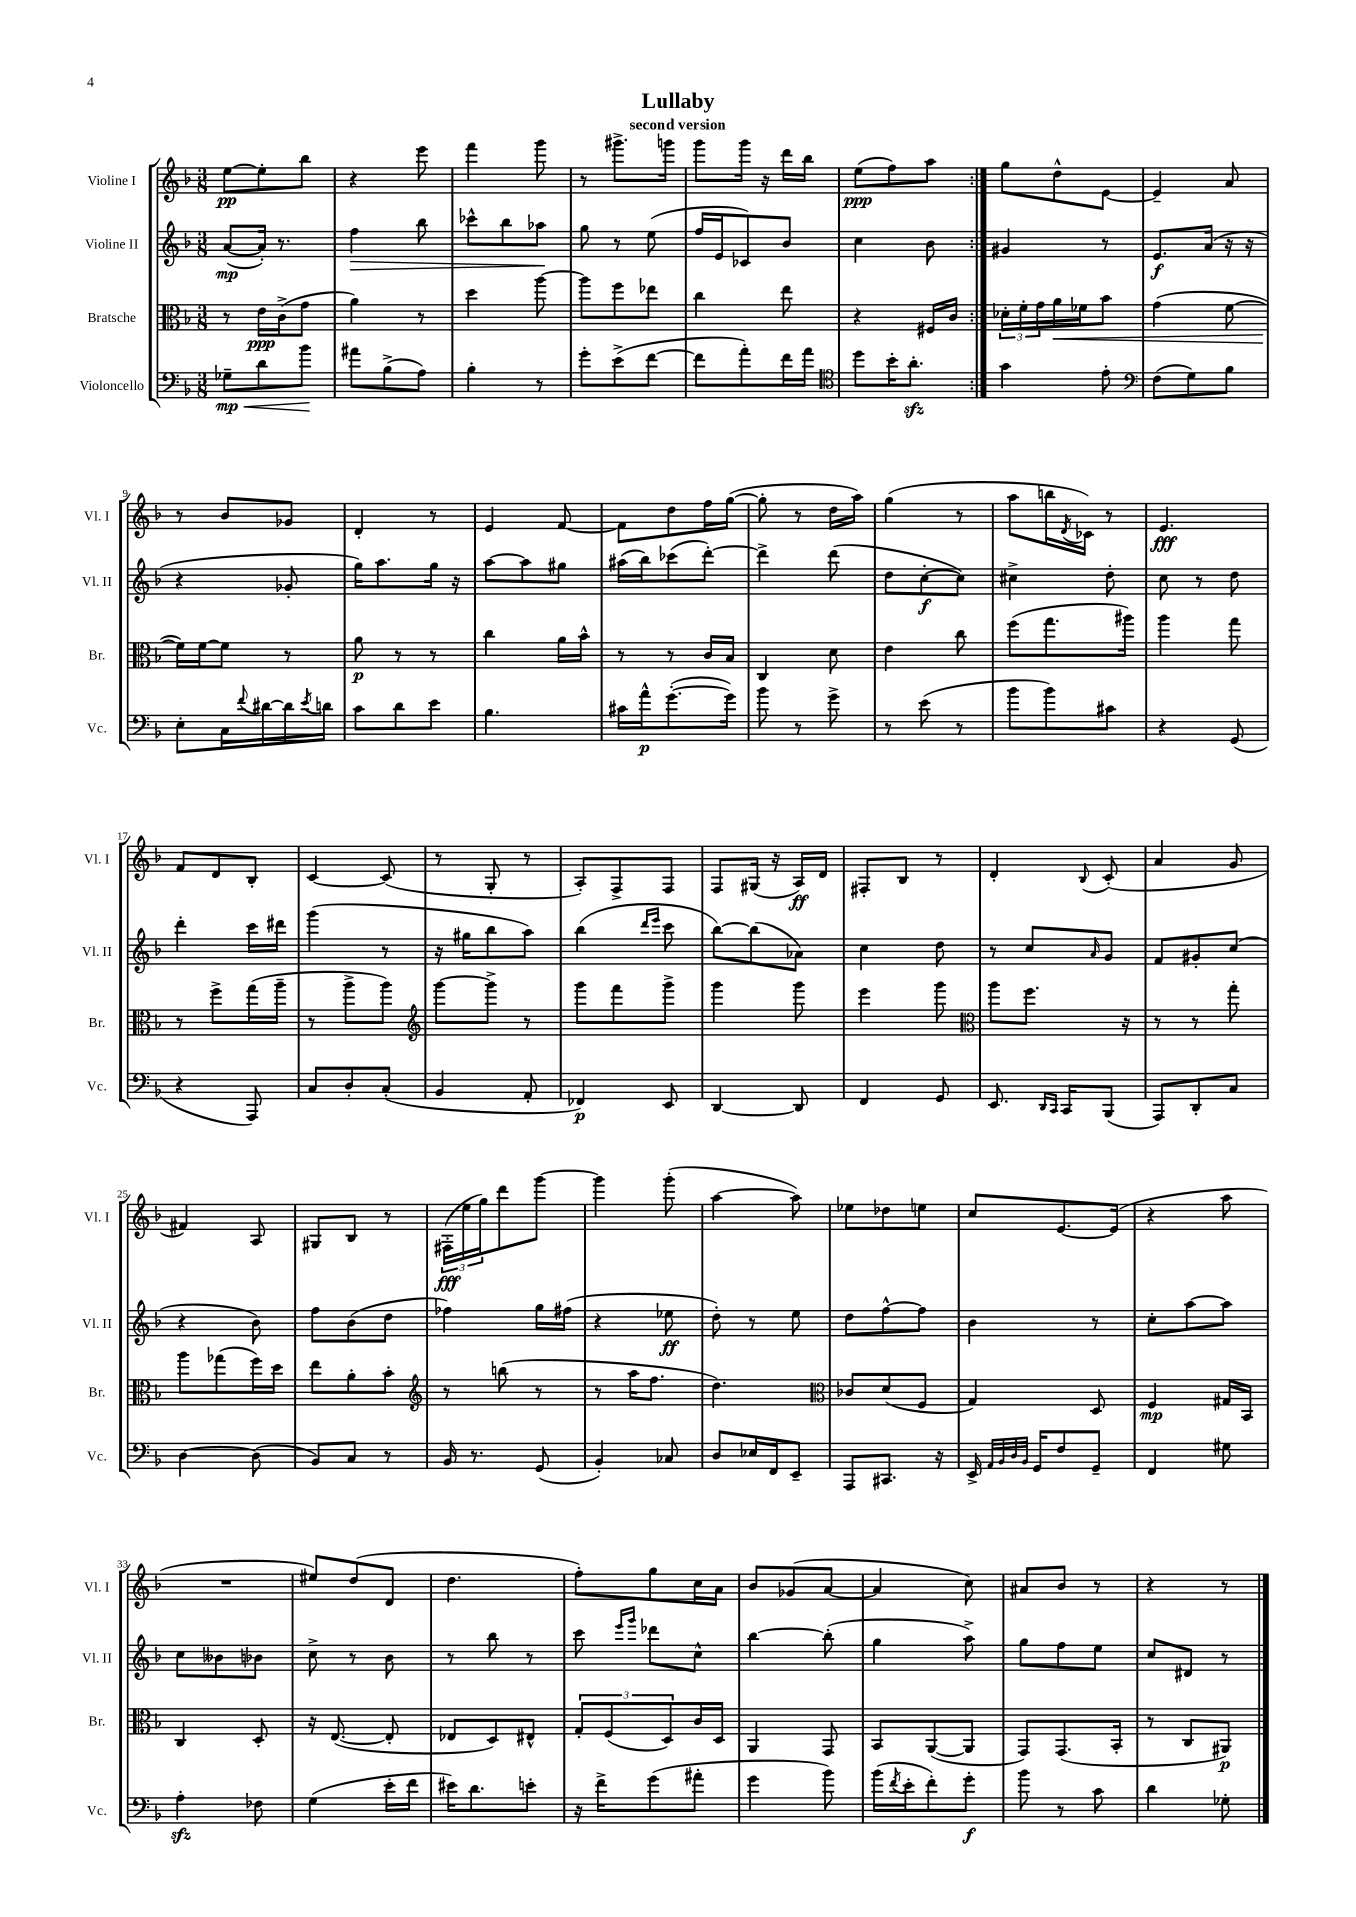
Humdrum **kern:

**kern	**kern	**kern	**kern
*staff4	*staff3	*staff2	*staff1
*clefF4	*clefC3	*clefG2	*clefG2
*k[b-]	*k[b-]	*k[b-]	*k[b-]
*M3/8	*M3/8	*M3/8	*M3/8
8G-~	8r	([8a	[8ee
8d	16e	16a'])	8ee']
.	(16c^	8.r	.
8b-	8g	.	8bb-
=	=	=	=
8a#	4a)	4ff	4r
(8B-^	.	.	.
8A)	8r	8bb-	8eee
=	=	=	=
4B-'	4dd	8ccc-^^	4fff
.	.	8bb-	.
8r	[8aa	8aa-	8ggg
=	=	=	=
8g'	8aa]	8gg	8r
(8e^	8ff	8r	8.ggg#^
[8f	8ee-	(8ee	.
.	.	.	16ggg
=	=	=	=
8f]	4cc	16ff	8ggg
.	.	16e	.
8a')	.	8c-)	16ggg
.	.	.	16r
16f	8ee	8b-	16ddd
16a	.	.	16bb-
=	=	=	=
*clefC4	*	*	*
8dd	4r	4cc	(8ee
16b-'	.	.	8ff)
8.a'	.	.	.
.	16F#	8b-	8aa
.	16c	.	.
=:|!	=:|!	=:|!	=:|!
4g	24d-'	4g#	8gg
.	24f'	.	.
.	24g	.	.
.	16a	.	8dd^^
.	16f-	.	.
8e'	8b-	8r	[8e
=	=	=	=
*clefF4	*	*	*
(8F	(4g	8.e	4e~]
8G)	.	.	.
.	.	(16a	.
8B-	[8f	16r	8a
.	.	16r	.
=	=	=	=
8E'	16f])	4r	8r
.	[16f	.	.
16C	8f]	.	8b-
8qqf	.	.	.
[16d#	.	.	.
16d#]	8r	8g-'	8g-
8qe	.	.	.
16d	.	.	.
=	=	=	=
8c	8a	16gg)	4d'
.	.	8.aa	.
8d	8r	.	.
8e	8r	16gg	8r
.	.	16r	.
=	=	=	=
4.B-	4cc	[8aa	4e
.	.	8aa]	.
.	16a	8gg#	[8f
.	16b-^^	.	.
=	=	=	=
16c#	8r	(16aa#	8f]
16a^^	.	16bb-)	.
([8.g'	8r	(8ccc-	8dd
.	16c	[8ddd')	16ff
16g])	16B-	.	([16gg
=	=	=	=
8b-	4C	4ddd^]	8gg']
8r	.	.	8r
8g^	8d	(8ddd	16dd
.	.	.	16aa)
=	=	=	=
8r	4e	8dd	(4gg
(8e	.	[8cc'	.
8r	8cc	8cc])	8r
=	=	=	=
8b-	(8ff	4cc#^	8aa
8b-)	8.gg	.	16bb
.	.	.	8qd
.	.	.	16c-)
8c#	.	8dd'	8r
.	16aa#)	.	.
=	=	=	=
4r	4aa	8cc	4.e
.	.	8r	.
(8GG	8gg	8dd	.
=	=	=	=
4r	8r	4ddd'	8f
.	8ff^	.	8d
8AAA)	(16gg	16ccc	8B-'
.	16aa~	16ddd#	.
=	=	=	=
8C	8r	(4ggg	[4c
8D'	8aa^	.	.
(8C'	8aa)	8r	(8c]
=	=	=	=
*	*clefG2	*	*
4BB-	[8ggg	16r	8r
.	.	16gg#	.
.	8ggg^]	8bb-	8G'
8AA'	8r	8aa)	8r
=	=	=	=
4FF-)	8ggg	(4bb-	8A')
.	8fff	.	8F^
.	.	16qqddd	.
.	.	16qqeee	.
8EE	8ggg^	8ccc	8F
=	=	=	=
[4DD	4ggg	[8bb-)	8F
.	.	(8bb-]	(16G#
.	.	.	16r
8DD]	8ggg	8a-)	16A)
.	.	.	16d
=	=	=	=
4FF	4eee	4cc	8F#'
.	.	.	8B-
8GG	8ggg	8dd	8r
=	=	=	=
*	*clefC3	*	*
8.EE	8aa	8r	4d'
.	8.ff	8cc	.
16qqDD	.	.	.
16qqCC	.	.	.
16CC	.	.	.
.	.	16qqa	8qqB-
(8BBB-	.	8g	(8c'
.	16r	.	.
=	=	=	=
8AAA)	8r	8f	4a
8DD'	8r	8g#'	.
8C	8gg'	(8cc	8g
=	=	=	=
[4D	8aa	4r	4f#)
.	(8gg-	.	.
(8D]	16ff)	8b-)	8A
.	16dd	.	.
=	=	=	=
8BB-)	8ee	8ff	8G#
8C	8a'	(8b-	8B-
8r	8b-'	8dd	8r
=	=	=	=
*	*clefG2	*	*
16BB-	8r	4ff-)	(24F#'
.	.	.	24ee
8.r	.	.	.
.	.	.	24gg)
.	(8bb	.	8ddd
(8GG	8r	16gg	[8ggg
.	.	(16ff#	.
=	=	=	=
4BB-')	8r	4r	4ggg]
.	16aa	.	.
.	8.ff	.	.
8C-	.	8ee-	(8ggg'
=	=	=	=
8D	4.dd)	8dd')	[4aa
16E-	.	8r	.
16FF	.	.	.
8EE~	.	8ee	8aa])
=	=	=	=
*	*clefC3	*	*
8AAA	8c-	8dd	8ee-
8.CC#	(8d	[8ff^^	8dd-
.	8F	8ff]	8ee
16r	.	.	.
=	=	=	=
16EE^	4G)	4b-	8cc
32qqAA	.	.	.
32qqBB-	.	.	.
32qqD	.	.	.
32qqBB-	.	.	.
16GG	.	.	.
8F	.	.	[8.e
8GG~	8D	8r	.
.	.	.	(16e]
=	=	=	=
4FF	4F	8cc'	4r
.	.	[8aa	.
8G#	16G#	8aa]	8aa
.	16BB-	.	.
=	=	=	=
4A'	4C	8cc	4.r
.	.	8b--	.
8F-	8D'	8b-	.
=	=	=	=
(4G	16r	8cc^	8ee#)
.	([8.E	.	.
.	.	8r	(8dd
16e'	8E']	8b-	8d
16f	.	.	.
=	=	=	=
16e#)	8E-	8r	4.dd
8.d	.	.	.
.	8D)	8bb-	.
8e'	8E#^^	8r	.
=	=	=	=
16r	12G'	8ccc	8ff')
16f^	.	.	.
.	(12F	.	.
.	.	16qqeee	.
.	.	16qqggg	.
(8g	.	8ddd-	8gg
.	12D)	.	.
8a#'	16c	8cc^^	16cc
.	16D	.	16a
=	=	=	=
4g	4AA	[4bb-	8b-
.	.	.	(8g-
8b-)	8GG	(8bb-']	[8a
=	=	=	=
(16b-	8BB-	4gg	4a]
8qf	.	.	.
16e'	.	.	.
8f')	([8AA	.	.
8g'	8AA]	8aa^)	8cc)
=	=	=	=
8b-	8GG)	8gg	8a#
8r	(8.GG	8ff	8b-
8c	.	8ee	8r
.	16BB-'	.	.
=	=	=	=
4d	8r	8cc	4r
.	8C	8d#	.
8G-'	8AA#)	8r	8r
==	==	==	==
*-	*-	*-	*-
